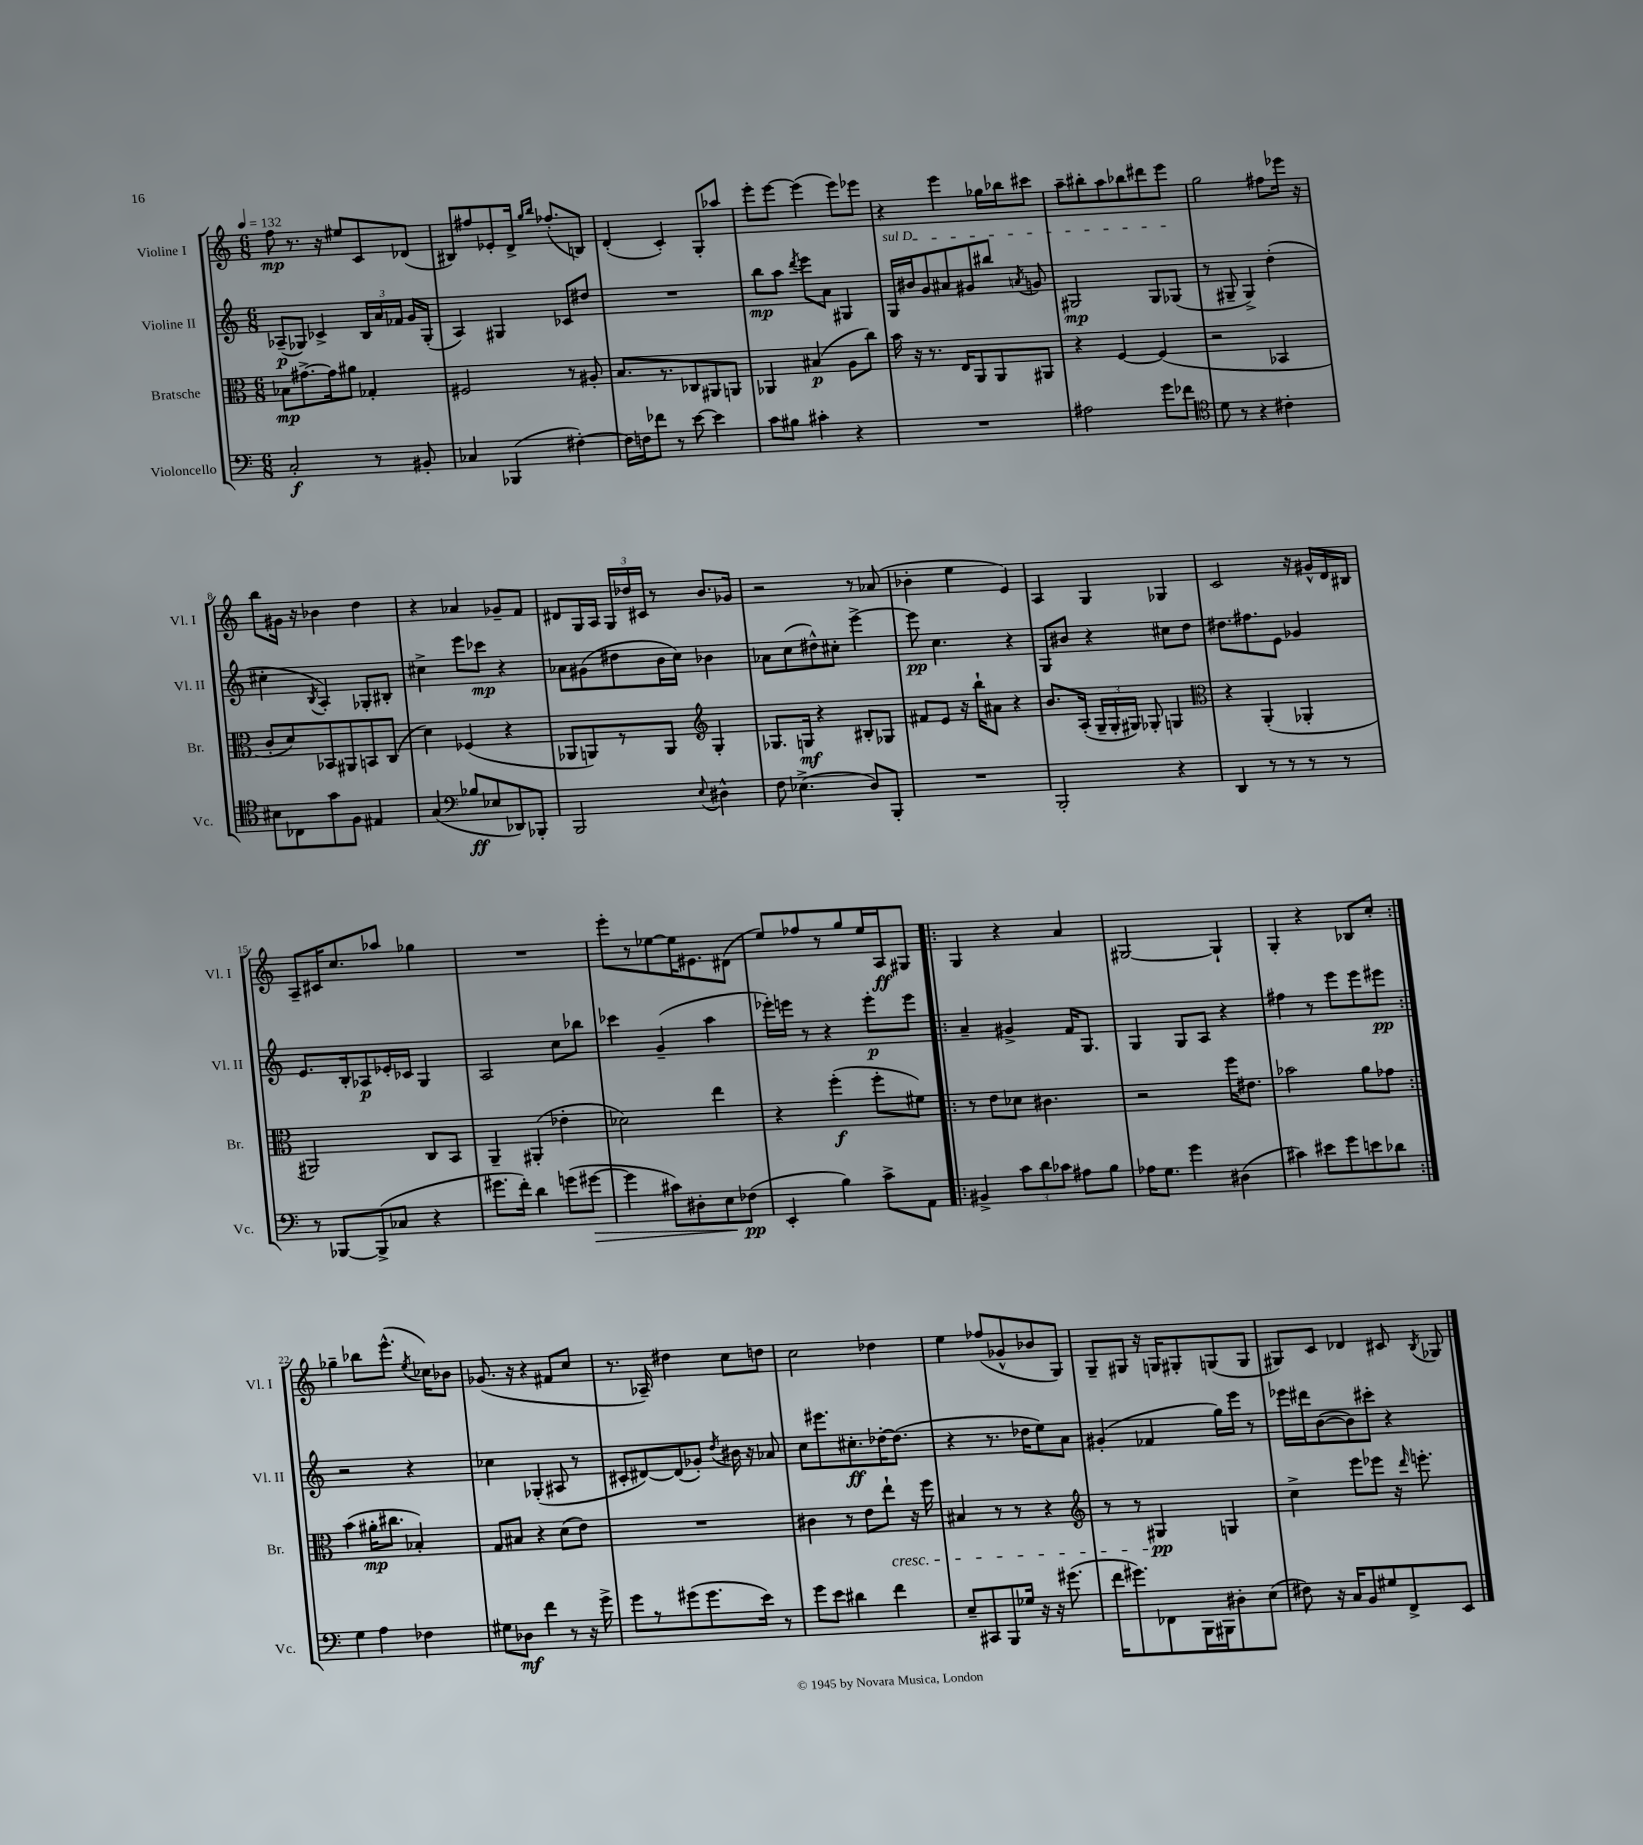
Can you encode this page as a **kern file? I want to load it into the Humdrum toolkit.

**kern	**kern	**kern	**kern
*staff4	*staff3	*staff2	*staff1
*clefF4	*clefC3	*clefG2	*clefG2
*k[]	*k[]	*k[]	*k[]
*M6/8	*M6/8	*M6/8	*M6/8
*MM132	*MM132	*MM132	*MM132
2C'	8B-	(8A-~	8ff
.	[8.g#^	8G-)	8.r
.	.	4c-^	.
.	16g#]	.	16r
.	8a#	.	8ee#
8r	4G-'	24B	8c
.	.	24a	.
.	.	24f-	.
8BB#'	.	16g	(8d-
.	.	(16G-'	.
=	=	=	=
4C-	2F#	4A)	8B#)
.	.	.	8ff#
(4BBB-	.	4G#	8e-'
.	.	.	16d^
.	.	.	16qqgg
.	.	.	16qqbb
.	.	.	(8.ff-'
[4F#')	8r	8c-	.
.	8A#'	8dd#	8B)
=	=	=	=
16F#]	8.B	2.r	(4d'
16F	.	.	.
8f-	.	.	.
.	8.r	.	.
8r	.	.	4c')
[8e	8C-	.	.
4e]	8AA#	.	8G'
.	8AA	.	8aa-
=	=	=	=
8c	4AA-	8bb	8eee'
8B#	.	8aa	[8eee
.	.	8qddd	.
4c#'	(4B#	8eee	(4eee]
.	.	8a	.
4r	8A	4G#	8eee)
.	8cc)	.	8eee-
=	=	=	=
2.r	16b	16G	4r
.	16r	16b#	.
.	8.r	8g	.
.	.	8a#	4eee
.	16E	.	.
.	8AA	8g#	.
.	8AA	8bb#	16gg-
.	.	.	16bb-
.	.	8qa	.
.	8AA#	8g	8ccc#
=	=	=	=
2A#	4r	2G#	8aa~
.	.	.	8bb#'
.	[4F	.	8aa
.	.	.	8bb-
8g	(4F]	8G#	8ddd#
8f-	.	(8G-	8eee
=	=	=	=
*clefC4	*	*	*
8d	2r	8r	2gg
8r	.	8G#~	.
4r	.	4G#^)	.
4c#'	4BB-	(4dd'	8ff#
.	.	.	16eee-
.	.	.	16r
=	=	=	=
8B#	8c'	4cc#'	8bb
8C-	8d)	.	16g#
.	.	.	16r
.	.	8qB	.
8g	8BB-	4A')	4b-
8F	8AA#	.	.
4E#	8BB	8G-'	4dd
.	(8C	8B#'	.
=	=	=	=
(4G	4d)	4cc#^	4r
*clefF4	*	*	*
8B-	(4F-	8eee	4a-
8E-	.	8ccc-	.
8DD-)	4r	4r	8g-~
8BBB-'	.	.	8f
=	=	=	=
2BBB	8AA-	8a-	8d#
.	8AA)	(8g#	16G
.	.	.	16A
.	8r	8dd#	24G
.	.	.	24dd-
.	.	.	24c#
.	8AA	16b	8r
.	.	16cc)	.
*	*clefG2	*	*
8qqE	.	.	.
4D#^^	4G'	4b-	8.b
.	.	.	16g-
=	=	=	=
8F	8.G-	8a-	2r
(4.E-^	.	(8cc	.
.	16G	.	.
.	4r	8dd#^^)	.
.	.	8cc#'	.
8D)	8B#'	[4eee^	8r
8BBB'	8G-	.	(8a-
=	=	=	=
2.r	8f#	8eee]	4b-'
.	8e	4.cc	.
.	16r	.	4ee
.	16bb`	.	.
.	8a#	.	.
.	4r	4r	4e)
=	=	=	=
2BBB'	8.b	8G	4A
.	.	8b#	.
.	(16A'	.	.
.	24G~	4r	4G
.	24G'	.	.
.	24G#)	.	.
.	8G-'	.	.
4r	4G	8cc#	4G-
.	.	8dd	.
=	=	=	=
*	*clefC3	*	*
4DD	4r	8.dd#	2c
.	.	8.ff#	.
8r	(4AA'	.	.
8r	.	8e	.
8r	4AA-'	4g-	16r
.	.	.	16g#^^
8r	.	.	16d
.	.	.	16B#
=	=	=	=
8r	2AA#)	8.e	8A~
[8BBB-	.	.	16c#
.	.	16B'	8.cc
(8BBB-^]	.	8A-	.
8C-	.	16e-'	8aa-
.	.	16c-	.
4r	8C	4G	4gg-
.	8BB	.	.
=	=	=	=
8.g#	4AA~	2A	2.r
16f')	.	.	.
4d	(4AA#'	.	.
(8g	4e-'	8cc	.
[8g#	.	8bb-	.
=	=	=	=
4g#]	2d-)	4ccc-	8eee'
.	.	.	8r
8c#)	.	(4g~	[8ee-
8D#'	.	.	16ee-]
.	.	.	8.e#
8E	4ee	4aa	.
(8F-	.	.	(8d#
=	=	=	=
4EE'	4r	16eee-')	8ee)
.	.	16eee	.
.	.	8r	8ff-
4B)	(4ff'	4r	8r
.	.	.	8gg
8c^	8ff'	8eee'	16ee
.	.	.	16A
8AA	8f#)	8eee	8G#
=!|:	=!|:	=!|:	=!|:
4BB#^	8r	4a~	4G
.	8e	.	.
12c	8d-	4g#^	4r
12d	.	.	.
.	4.c#	.	.
12c-	.	.	.
8A#	.	16f	4a
.	.	8.G	.
8B	.	.	.
=	=	=	=
16A-	2r	4G	[2G#
8.G	.	.	.
4g	.	8G	.
.	.	8A	.
(4D#	16ff	4r	4G#`]
.	8.e#	.	.
=	=	=	=
4c#)	2b-	4ff#	4G'
8e#	.	8r	4r
8g	.	8eee	.
8e	8a	8eee	8B-
8d-	8g-	8eee#	8cc'
=:|!	=:|!	=:|!	=:|!
4G	(4b	2r	4gg-~
4A	16a#'	.	8bb-
.	8.cc#	.	.
.	.	.	(8.eee^^
4F-	4B-')	4r	.
.	.	.	8qee
.	.	.	16cc-)
.	.	.	8b-
=	=	=	=
8G#	8G	4cc-	(8.g-
8D-	8B#	.	.
.	.	.	16r
4f	4r	(4G-'	4r
8r	(8d	8A#	8f#
16r	8e)	8r	8cc
16g^	.	.	.
=	=	=	=
8g	2.r	8c#'	8.r
8r	.	[8d#)	.
.	.	.	16A-~)
(8g#	.	(8d#]	4dd#
8.g#	.	8g-')	.
.	.	8qdd	.
.	.	16b#	8cc
16e)	.	16r	.
8r	.	8a-	8dd
=	=	=	=
8g	4c#	8cc	2cc
8e	.	8.eee#	.
4d#	8r	.	.
.	.	8.cc#'	.
.	8e	.	.
4f	8ee`	[16dd-'	4dd-
.	.	(8.dd-]	.
.	16r	.	.
.	16ff	.	.
=	=	=	=
8E~	4B#	4r	4ee
8CC#	.	.	.
8BBB	8r	8.r	(8ff-
16G-	8r	.	8g-^^
16r	.	16dd-	.
16r	4r	8ee)	8b-
(8.g#	.	.	.
.	.	8a	8G)
=	=	=	=
*	*clefG2	*	*
16f	8r	(4g#'	8G~
8.g#)	.	.	.
.	8r	.	8G#
8FF-	4G#	4f-	16r
.	.	.	16G
16BBB	.	.	8G#'
16BBB#	.	.	.
8D#'	4G	16gg)	(8G
.	.	16eee	.
(8E	.	8r	8G
=	=	=	=
8F#)	4cc^	16eee-	8G#)
.	.	16ddd#	.
16r	.	([8b	8c
16C	.	.	.
8BB	8eee	8b])	4d-
8G#	8eee-	8ccc#'	.
8FF^	16r	4r	8c#
.	16qqddd	.	.
.	8.eee'	.	.
.	.	.	8qB
8EE	.	.	8G-
==	==	==	==
*-	*-	*-	*-
